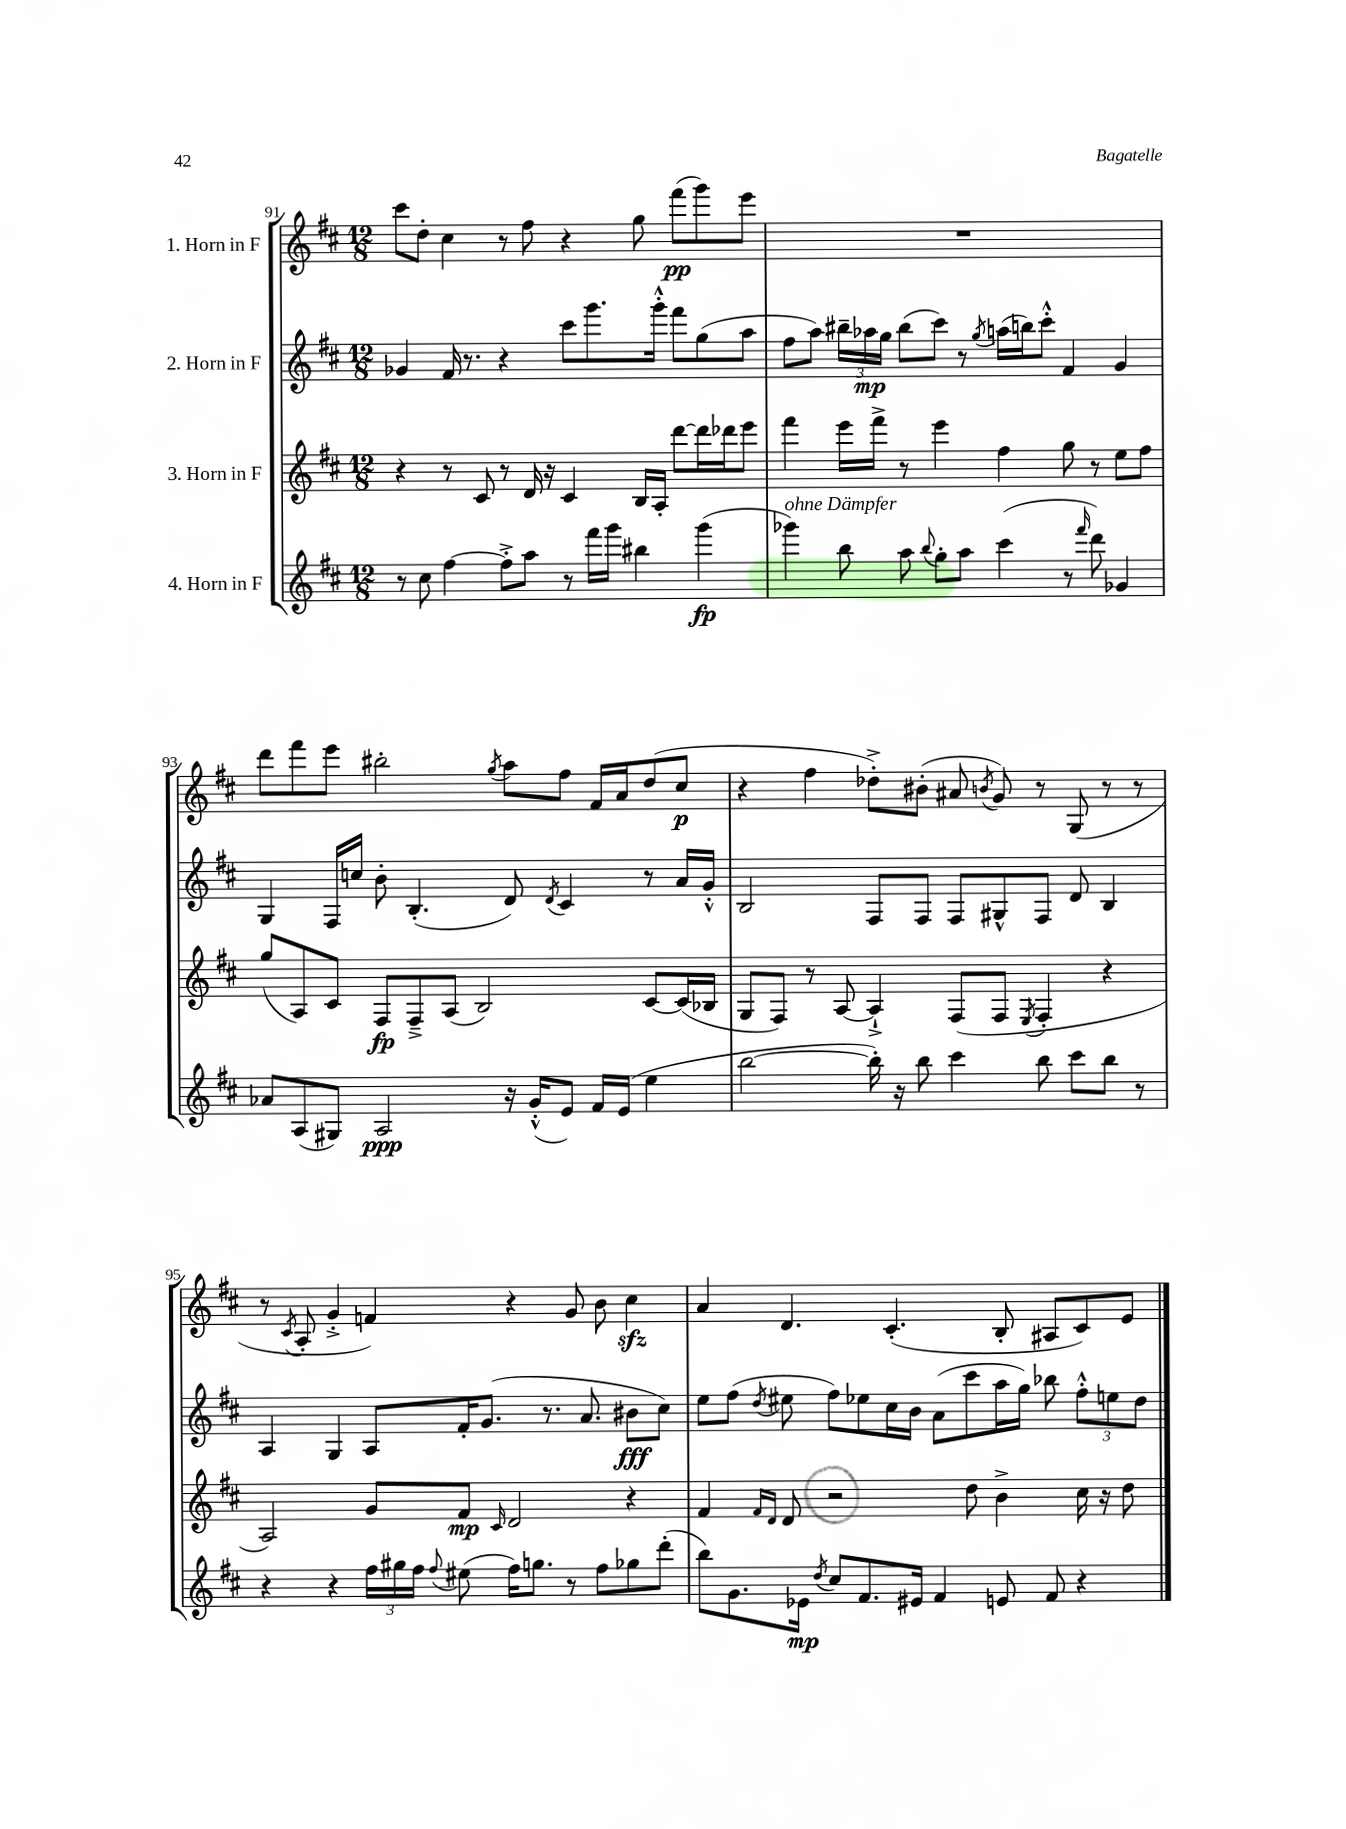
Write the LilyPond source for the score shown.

<<
\new StaffGroup <<
\new Staff = "s0" \with { instrumentName = "1. Horn in F" } {
    \clef treble \key d \major \numericTimeSignature \time 12/8
    \autoBeamOff cis'''8[ d''8]-. cis''4 r8 fis''8 r4 g''8 fis'''8[\pp( g'''8) e'''8] |
    R1. |
    d'''8[ fis'''8 e'''8] bis''2-. \acciaccatura { g''8 } a''8[ fis''8] fis'16[ a'16 d''8( cis''8]\p |
    r4 fis''4 des''8[-.->) bis'8]-.( ais'8 \acciaccatura { b'8 } g'8) r8 g8( r8 r8 |
    r8 \acciaccatura { cis'8 } a8-. g'4-.-> f'4) r4 g'8 b'8 cis''4\sfz |
    a'4 d'4. cis'4.-.( b8-. ais8[ cis'8) e'8] \bar "|." |
}
\new Staff = "s1" \with { instrumentName = "2. Horn in F" } {
    \clef treble \key d \major \numericTimeSignature \time 12/8
    \autoBeamOff ges'4 fis'16 r8. r4 cis'''8[ g'''8. g'''16]-.-^ fis'''8[ g''8( a''8] |
    fis''8[ a''8]) \tuplet 3/2 { bis''16[-- aes''16\mp g''16] } bis''8[( cis'''8]) r8 \acciaccatura { g''8 } a''16[( b''16) cis'''8]-.-^ fis'4 g'4 |
    g4 fis16[ c''16] b'8-. b4.-.( d'8) \acciaccatura { d'8 } cis'4 r8 a'16[ g'16]-.-^ |
    b2 fis8[ fis8] fis8[ gis8-^ fis8] d'8 b4 |
    a4 g4 a8[ fis'16-. g'8.]( r8. a'8. bis'8[\fff cis''8]) |
    e''8[ fis''8]( \acciaccatura { d''8 } eis''8 fis''8[) ees''8 cis''16 b'16] a'8[( cis'''8 a''16 g''16]) bes''8 \tuplet 3/2 { fis''8[-.-^ e''8 d''8] } \bar "|." |
}
\new Staff = "s2" \with { instrumentName = "3. Horn in F" } {
    \clef treble \key d \major \numericTimeSignature \time 12/8
    \autoBeamOff r4 r8 cis'8 r8 d'16 r16 cis'4 b16[ a16]-. d'''8[~ d'''16 des'''16 e'''8] |
    fis'''4 e'''16[ fis'''16]-> r8 e'''4 fis''4 g''8 r8 e''8[ fis''8] |
    g''8[( a8) cis'8] fis8[\fp fis8---> a8]( b2) cis'8[~ cis'16( bes16] |
    g8[ fis8]) r8 a8~ a4-!-> fis8[( fis8] \acciaccatura { e8 } fis4-. r4 |
    a2) g'8[ fis'8]\mp \grace { cis'16 } d'2 r4 |
    fis'4 \grace { fis'16[ d'16] } d'8 r2 d''8 b'4-> cis''16 r16 d''8 \bar "|." |
}
\new Staff = "s3" \with { instrumentName = "4. Horn in F" } {
    \clef treble \key d \major \numericTimeSignature \time 12/8
    \autoBeamOff r8 cis''8 fis''4~ fis''8[-.-> a''8] r8 fis'''16[ g'''16] bis''4 g'''4\fp( |
    ges'''4^\markup { \italic "ohne Dämpfer" }) b''8 a''8 \appoggiatura { b''8 } g''8[-. a''8] cis'''4( r8 \grace { fis'''16 } d'''8) ges'4 |
    aes'8[ a8( gis8]) a2\ppp r16 g'16[-.-^( e'8]) fis'16[ e'16]( e''4 |
    b''2~ b''16-.) r16 b''8 cis'''4 b''8 cis'''8[ b''8] r8 |
    r4 r4 \tuplet 3/2 { fis''16[ gis''16 fis''16] } \appoggiatura { fis''8 } eis''8( fis''16[) g''8.] r8 fis''8[ ges''8 d'''8]-.( |
    b''8[) g'8. ees'16]\mp \acciaccatura { d''8 } cis''8[ fis'8. eis'16] fis'4 e'8 fis'8 r4 \bar "|." |
}
>>
>>
\layout { \context { \Score currentBarNumber = #91 } }
